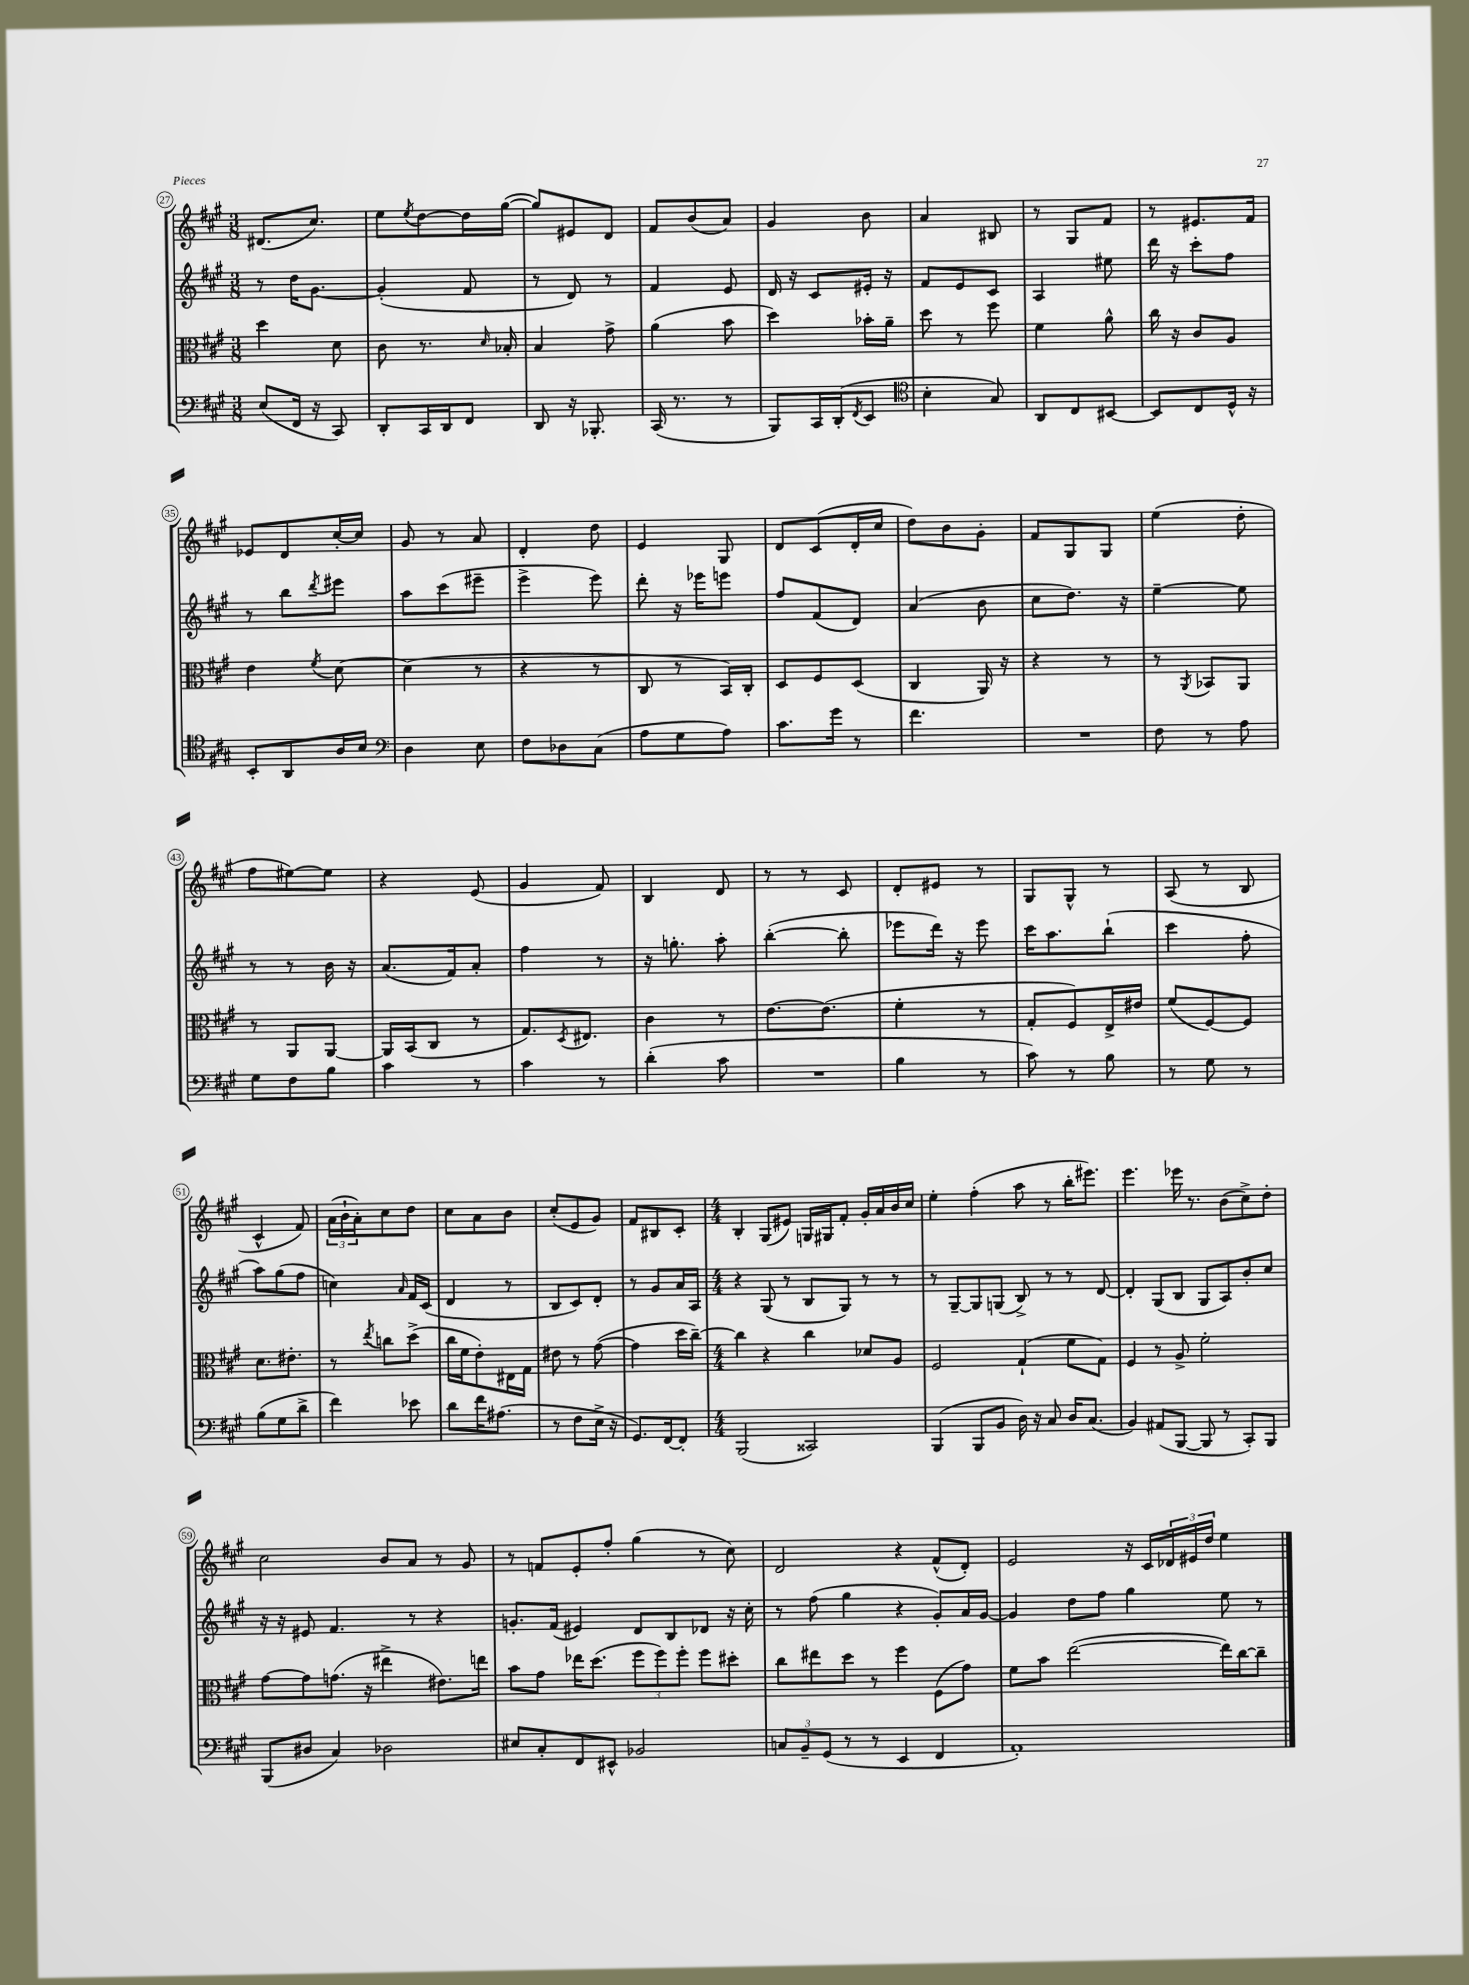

**kern	**kern	**kern	**kern
*part4	*part3	*part2	*part1
*staff4	*staff3	*staff2	*staff1
*clefF4	*clefC3	*clefG2	*clefG2
*k[f#c#g#]	*k[f#c#g#]	*k[f#c#g#]	*k[f#c#g#]
*M3/8	*M3/8	*M3/8	*M3/8
=27	=27	=27	=27
(8E/L	4dd\	8r	(8.d#X/L
16FF#/Jk	.	16dd\KL	.
16r	.	[8.g#\J	8.cc#/J)
8CC#/)	8d\	.	.
=28	=28	=28	=28
8DD'/L	8c#\	(4g#'/]	8ee\L
.	.	.	8qee/
16CC#/L	8.r	.	[8dd\
16DD/J	.	.	.
8FF#/J	.	8f#/	16dd\L]
.	16qqd/	.	.
.	16B-X'/	.	([16gg#\JJ
=29	=29	=29	=29
8DD/	4B/	8r	8gg#/L])
16r	.	8d/)	8e#X/
8.BBB-X'/	.	.	.
.	8g#^\	8r	8d/J
=30	=30	=30	=30
(16CC#/	(4a\	4f#/	8f#/L
8.r	.	.	.
.	.	.	(8b/
8r	8b\	8e/	8a/J)
=31	=31	=31	=31
8BBB/L)	4dd\)	16d/	4g#/
.	.	16r	.
16CC#/L	.	8c#/L	.
(16DD'/J	.	.	.
8qFF#/	.	.	.
8EE/J	16b-X'\LL	16e#X'/Jk	8b\
.	16a~\JJ	16r	.
=32	=32	=32	=32
*clefC4	*	*	*
4B'\	8dd\	8f#/L	4a/
.	8r	8e/	.
8G#/)	8ff#\	8c#/J	8B#X/
=33	=33	=33	=33
8AA/L	4f#\	4A/	8r
8C#/	.	.	8G#/L
[8BB#X/J	8a^^\	8ee#X\	8f#/J
=34	=34	=34	=34
8BB#/L]	16cc#\	16ddd\	8r
.	16r	16r	.
8C#/	8c#/L	8ccc#'\L	8.e#X/L
16D^^/Jk	8A/J	8ff#\J	.
16r	.	.	16f#/Jk
!!LO:LB:g=z
=35	=35	=35	=35
8BB'/L	4e\	8r	8e-X/L
8AA/	.	8bb\L	8d/
.	8qf#/	8qddd/	.
16A/L	[8d\	8eee#X\J	[16cc#'/L
16B/JJ	.	.	16cc#/JJ]
=36	=36	=36	=36
*clefF4	*	*	*
4D\	(4d\]	8aa\L	8g#/
.	.	(8ccc#\	8r
8E\	8r	8eee#X~\J	8a/
=37	=37	=37	=37
8F#\L	4r	4eee^\	4d'/
8D-X\	.	.	.
(8C#\J	8r	8eee\)	8dd\
=38	=38	=38	=38
8A\L	8C#/	8ddd'\	4e/
8G#\	8r	16r	.
.	.	16eee-X\KL	.
8A\J)	16BB/LL)	8eeen\J	8G#/
.	16C#'/JJ	.	.
=39	=39	=39	=39
8.c#\L	8D/L	8ff#/L	8d/L
.	8F#/	(8f#/	(8c#/
16g#\Jk	.	.	.
8r	(8D/J	8d/J)	16d'/L
.	.	.	16cc#/JJ
=40	=40	=40	=40
4.f#\	4C#/	(4a/	8dd\L)
.	.	.	8b\
.	16AA/)	8b\	8g#'\J
.	16r	.	.
=41	=41	=41	=41
4.r	4r	8cc#\L	8f#/L
.	.	8.dd\J)	8G#/
.	8r	.	8G#/J
.	.	16r	.
=42	=42	=42	=42
8F#\	8r	[4ee~\	(4ee\
.	8qAA/	.	.
8r	8BB-X/L	.	.
8A\	8AA/J	8ee\]	8dd'\
!!LO:LB:g=z
=43	=43	=43	=43
8G#\L	8r	8r	8ff#\L
8F#\	8AA/L	8r	[8ee#X\)
8B\J	[8AA/J	16b\	8ee#\J]
.	.	16r	.
=44	=44	=44	=44
4c#\	16AA/LL]	(8.a/L	4r
.	(16BB/J	.	.
.	8C#/J	.	.
.	.	16f#/k)	.
8r	8r	8a'/J	(8e/
=45	=45	=45	=45
4c#\	8.G#/L)	4ff#\	4g#/
.	8qD/	.	.
.	8.E#X/J	.	.
8r	.	8r	8f#/)
=46	=46	=46	=46
(4d'\	4c#\	16r	4B/
.	.	8.ggn'\	.
8c#\	8r	8aa'\	8d/
=47	=47	=47	=47
4.r	[8.e\L	([4bb'\	8r
.	.	.	8r
.	(8.e\J]	.	.
.	.	8bb'\]	8c#/
=48	=48	=48	=48
4B\	4f#'\	8eee-X\L	8d'/L
.	.	16ddd\Jk)	8e#X/J
.	.	16r	.
8r	8r	8eee-\	8r
=49	=49	=49	=49
8c#\)	8G#'/L	16ccc#\KL	8G#/L
.	.	8.aa\	.
8r	8F#/)	.	8G#^^/J
8B\	16E^/L	(8bb`\J	8r
.	16e#X/JJ	.	.
=50	=50	=50	=50
8r	(8f#/L	4ccc#\	(8A/
8G#\	[8F#/)	.	8r
8r	8F#/J]	8ff#'\	8B/
!!LO:LB:g=z
=51	=51	=51	=51
(8B\L	8.d\L	8aa\L)	4c#^^/
8G#\	.	(8gg#\	.
.	8.e#X'\J	.	.
8d^\J	.	8ff#\J	8f#/)
=52	=52	=52	=52
4f#\)	8r	4ccn\)	(24a\LL
.	.	.	24b`\
.	.	.	24a'\J)
.	8qee/	.	.
.	8ccn\L	.	8cc#\
.	.	16qqa/	.
8e-X\	(8dd^\J	16f#/LL	8dd\J
.	.	(16c#/JJ	.
=53	=53	=53	=53
8d\L	16cc#\LL	4d/	8cc#\L
.	16f#\J	.	.
16f#\K	8e'\)	.	8a\
(8.A#X\J	.	.	.
.	16E#X\L	8r	8b\J
.	16G#\JJ	.	.
=54	=54	=54	=54
8r	8e#X\	8B/L	(8cc#'/L
8F#\L	8r	8c#/)	8e/
16E^\Jk	([8g#\	8d'/J	8g#/J)
16r	.	.	.
=55	=55	=55	=55
8.GG#/L)	4g#\]	8r	8f#/L
.	.	8g#/L	8B#X/
[16FF#/k	.	.	.
8FF#'/J]	16dd\LL	16a/L	8c#'/J
.	[16cc#~\JJ)	16A/JJ	.
=56	=56	=56	=56
*M4/4	*M4/4	*M4/4	*M4/4
(2BBB/	4cc#\]	4r	4B'/
.	4r	(8G#/	(8G#/L
.	.	8r	8e#X/J)
2CC##X/)	4cc#\	8B/L	16Gn/LL
.	.	.	16G#X/J
.	.	8G#/J)	8f#'/J
.	8d-X/L	8r	16g#'/LL
.	.	.	16a/
.	8A/J	8r	16b/
.	.	.	16cc#/JJ
=57	=57	=57	=57
(4BBB/	2F#/	8r	4ee'\
.	.	[8G#~/L	.
8BBB/L	.	8G#/]	(4ff#'\
8BB/J	.	(8Gn/J	.
16D\)	(4G#`/	8B^/)	8aa\
16r	.	.	.
8C#/	.	8r	8r
16D/KL	8f#\L	8r	16bb'\KL
(8.C#/J	.	.	8.eee#X\J)
.	8G#\J)	[8d/	.
=58	=58	=58	=58
4BB/)	4F#/	4d'/]	4.eee\
(8AA#X/L	8r	(8G#/L	.
[8BBB/J	8A^/	8B/J	16eee-X\
.	.	.	8.r
8BBB/]	2f#'\	8G#/L	.
8r	.	8A/)	(8b\L
8CC#'/L)	.	8b'/	8cc#^\)
8BBB/J	.	8cc#/J	8dd'\J
!!LO:LB:g=z
=59	=59	=59	=59
(8BBB/L	[8g#\L	16r	2cc#\
.	.	16r	.
8D#X/J	8g#\]	8e#X/	.
4C#/)	(8.gn\J	4.f#/	.
.	16r	.	.
2D-X\	4ee#X^\	.	8b/L
.	.	8r	8a/J
.	8.e#X\L)	4r	8r
.	.	.	8g#/
.	16een\Jk	.	.
=60	=60	=60	=60
8E#X/L	8b\L	8.gn'/L	8r
8C#'/	8g#\J	.	8fn/L
.	.	(16f#/Jk	.
8FF#/	16ee-X\KL	4e#X/)	8e'/
.	(8.dd\J	.	.
8EE#X^^/J	.	.	8ff#'/J
2BB-X/	12ff#\L	8d/L	(4gg#\
.	12ff#\)	.	.
.	.	8B/	.
.	12ff#'\J	.	.
.	8ff#\L	8d-X/J	8r
.	8dd#X'\J	16r	8cc#\)
.	.	16cc#'\	.
=61	=61	=61	=61
12Cn/L	8cc#\L	8r	2d/
12BB~/	.	.	.
.	8ee#X\	(8ff#\	.
(12GG#/J	.	.	.
8r	8dd\J	4gg#\	.
8r	8r	.	.
4EE/	4ff#\	4r	4r
4FF#/	(8F#\L	8g#'/L)	(8f#^^/L
.	8g#\J)	16a/L	8d'/J)
.	.	[16g#/JJ	.
=62	=62	=62	=62
1AA')	8f#\L	4g#/]	2e/
.	8b\J	.	.
.	([2ee\	8dd\L	.
.	.	8ff#\J	.
.	.	4gg#\	16r
.	.	.	16c#/LL
.	.	.	24d-X/
.	.	.	24e#X/
.	.	.	24dd/JJ
.	16ee\LL])	8ee\	4ee\
.	[16cc#\J	.	.
.	8cc#~\J]	8r	.
==	==	==	==
*-	*-	*-	*-
